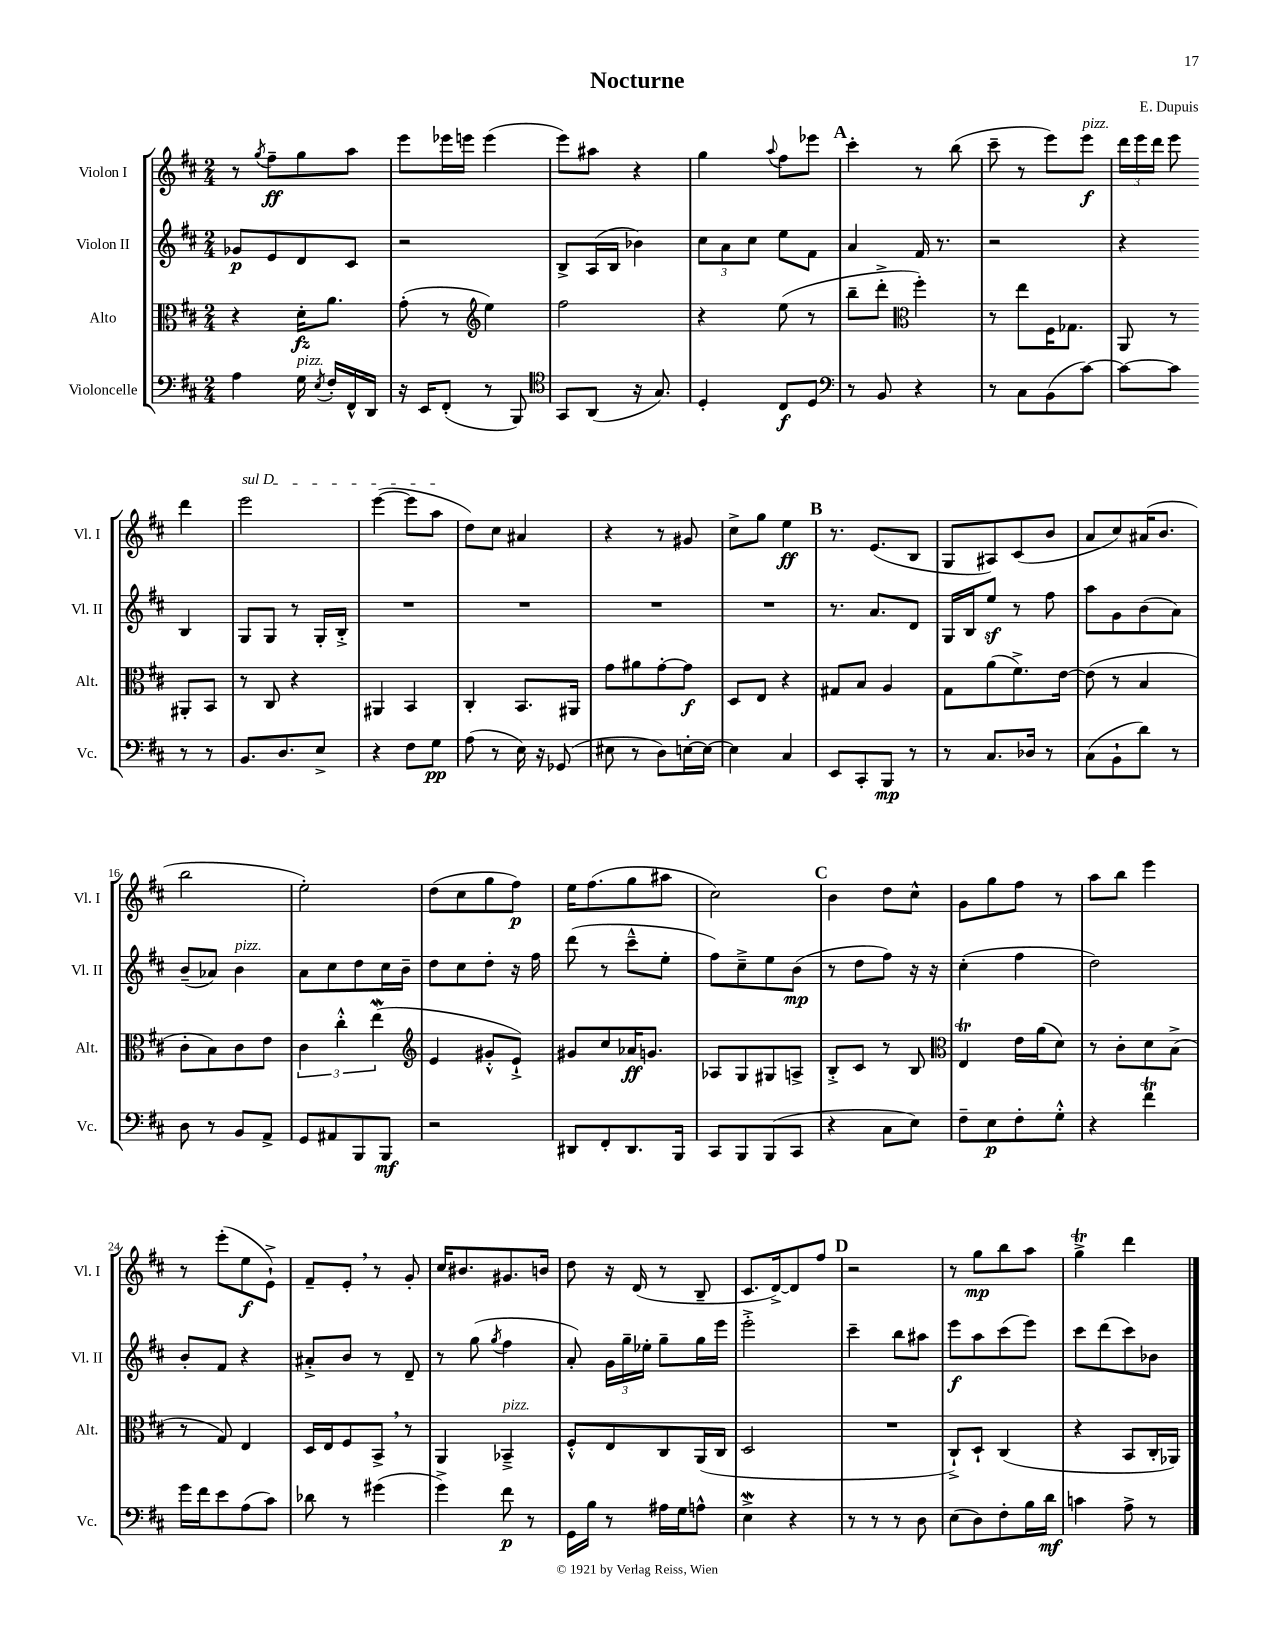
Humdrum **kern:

**kern	**dynam	**kern	**dynam	**kern	**dynam	**kern	**dynam
*part4	*part4	*part3	*part3	*part2	*part2	*part1	*part1
*staff4	*staff4	*staff3	*staff3	*staff2	*staff2	*staff1	*staff1
*I"Violoncelle	*	*I"Alto	*	*I"Violon II	*	*I"Violon I	*
*I'Vc.	*	*I'Alt.	*	*I'Vl. II	*	*I'Vl. I	*
*clefF4	*	*clefC3	*	*clefG2	*	*clefG2	*
*k[f#c#]	*	*k[f#c#]	*	*k[f#c#]	*	*k[f#c#]	*
*M2/4	*	*M2/4	*	*M2/4	*	*M2/4	*
=1	=1	=1	=1	=1	=1	=1	=1
4A\	.	4r	.	8g-X/L	p	8r	.
.	.	.	.	.	.	8qgg/	.
.	.	.	.	8e/	.	8ff#~\L	ff
!LO:TX:a:i:t=pizz.	!	!	!	!	!	!	!
16G\	.	16d'\KL	fz	8d/	.	8gg\	.
8qE/	.	.	.	.	.	.	.
16F#'/LL	.	8.a\J	.	.	.	.	.
16FF#^^/	.	.	.	8c#/J	.	8aa\J	.
16DD/JJ	.	.	.	.	.	.	.
=2	=2	=2	=2	=2	=2	=2	=2
16r	.	(8g'\	.	2r	.	8eee\L	.
16EE/KL	.	.	.	.	.	.	.
(8FF#'/J	.	8r	.	.	.	16eee-X\L	.
.	.	.	.	.	.	16eeen\JJ	.
*	*	*clefG2	*	*	*	*	*
8r	.	4ee\)	.	.	.	(4eee\	.
8BBB/)	.	.	.	.	.	.	.
=3	=3	=3	=3	=3	=3	=3	=3
*clefC4	*	*	*	*	*	*	*
8GG/L	.	2ff#\	.	8B^/L	.	8eee\L)	.
(8AA/J	.	.	.	(16A/L	.	8aa#X\J	.
.	.	.	.	16B/JJ	.	.	.
16r	.	.	.	4b-X\)	.	4r	.
8.G/)	.	.	.	.	.	.	.
=4	=4	=4	=4	=4	=4	=4	=4
4D'/	.	4r	.	12cc#\L	.	4gg\	.
.	.	.	.	12a\	.	.	.
.	.	.	.	12cc#\J	.	.	.
.	.	.	.	.	.	8qqaa/	.
8C#/L	f	(8ee\	.	8ee\L	.	8ff#\L	.
8D/J	.	8r	.	8f#\J	.	8eee-X\J	.
!!LO:REH:place=s1:t=A
=5	=5	=5	=5	=5	=5	=5	=5
*clefF4	*	*	*	*	*	*	*
8r	.	8bb~\L	.	4a/	.	4ccc#'\	.
8BB/	.	8ddd'^\J	.	.	.	.	.
*	*	*clefC3	*	*	*	*	*
4r	.	4ff#'\)	.	16f#/	.	8r	.
.	.	.	.	8.r	.	.	.
.	.	.	.	.	.	(8bb\	.
=6	=6	=6	=6	=6	=6	=6	=6
8r	.	8r	.	2r	.	8ccc#~\	.
8C#\L	.	8ee\L	.	.	.	8r	.
(8BB\	.	16F#\K	.	.	.	8eee\L)	.
.	.	8.G-X\J	.	.	.	.	.
!	!	!	!	!	!	!LO:TX:a:i:t=pizz.	!
[8c#\J)	.	.	.	.	.	8eee\J	f
=7	=7	=7	=7	=7	=7	=7	=7
8c#\L_	.	8AA/	.	4r	.	24ddd\LL	.
.	.	.	.	.	.	24eee\	.
.	.	.	.	.	.	24ddd\JJ	.
8c#\J]	.	8r	.	.	.	8eee\	.
8r	.	8AA#X'/L	.	4B/	.	4ddd\	.
8r	.	8BB/J	.	.	.	.	.
!!LO:LB:g=z
=8	=8	=8	=8	=8	=8	=8	=8
!	!	!	!	!	!	!LO:TX:a:i:t=sul D	!
8.BB/L	.	8r	.	8G/L	.	2eee\	.
.	.	8C#/	.	8G/J	.	.	.
8.D/	.	.	.	.	.	.	.
.	.	4r	.	8r	.	.	.
8E^/J	.	.	.	16G'/LL	.	.	.
.	.	.	.	16B'^/JJ	.	.	.
=9	=9	=9	=9	=9	=9	=9	=9
4r	.	4AA#X/	.	2r	.	([4eee\	.
8F#\L	.	4BB/	.	.	.	8eee\L]	.
8G\J	pp	.	.	.	.	8aa\J	.
=10	=10	=10	=10	=10	=10	=10	=10
(8A\	.	4C#'/	.	2r	.	8dd\L)	.
8r	.	.	.	.	.	8cc#\J	.
16E\)	.	8.BB/L	.	.	.	4a#X/	.
16r	.	.	.	.	.	.	.
(8GG-X/	.	.	.	.	.	.	.
.	.	16AA#X/Jk	.	.	.	.	.
=11	=11	=11	=11	=11	=11	=11	=11
8E#X\	.	8g\L	.	2r	.	4r	.
8r	.	8a#X\	.	.	.	.	.
8D\L)	.	[8g'\	.	.	.	8r	.
[16En'\L	.	8g\J]	f	.	.	8g#X/	.
16E\JJ_	.	.	.	.	.	.	.
=12	=12	=12	=12	=12	=12	=12	=12
4E\]	.	8D/L	.	2r	.	8cc#^\L	.
.	.	8E/J	.	.	.	8gg\J	.
4C#/	.	4r	.	.	.	4ee\	ff
!!LO:REH:place=s1:t=B
=13	=13	=13	=13	=13	=13	=13	=13
8EE/L	.	8G#X/L	.	8.r	.	8.r	.
8CC#'/	.	8B/J	.	.	.	.	.
.	.	.	.	8.a/L	.	(8.e/L	.
8BBB/J	mp	4A/	.	.	.	.	.
8r	.	.	.	8d/J	.	8B/J	.
=14	=14	=14	=14	=14	=14	=14	=14
8r	.	8G\L	.	16G/LL	.	8G/L	.
.	.	.	.	16B/J	.	.	.
8.C#/L	.	(8a\	.	8eez/J	.	8A#X/)	.
.	.	8.f#^\)	.	8r	.	(8c#/	.
16D-X/Jk	.	.	.	.	.	.	.
8r	.	.	.	8ff#\	.	8b/J	.
.	.	[16e\Jk	.	.	.	.	.
=15	=15	=15	=15	=15	=15	=15	=15
(8C#\L	.	(8e\]	.	8aa\L	.	8a/L	.
8BB`\	.	8r	.	8g\	.	8cc#/)	.
8d\J)	.	4B/	.	(8b\	.	(16a#X/K	.
.	.	.	.	.	.	8.b/J	.
8r	.	.	.	8a\J)	.	.	.
!!LO:LB:g=z
=16	=16	=16	=16	=16	=16	=16	=16
8D\	.	8c#'\L	.	(8b~/L	.	2bb\	.
8r	.	8B\)	.	8a-X/J)	.	.	.
!	!	!	!	!LO:TX:a:i:t=pizz.	!	!	!
8BB/L	.	8c#\	.	4b\	.	.	.
8AA^/J	.	8e\J	.	.	.	.	.
=17	=17	=17	=17	=17	=17	=17	=17
8GG/L	.	6c#\	.	8a\L	.	2ee'\)	.
8AA#X/	.	.	.	8cc#\	.	.	.
.	.	6cc#'^^\	.	.	.	.	.
8BBB/	.	.	.	8dd\	.	.	.
.	.	(6eeW\	.	.	.	.	.
8BBB/J	mf	.	.	16cc#\L	.	.	.
.	.	.	.	16b~\JJ	.	.	.
=18	=18	=18	=18	=18	=18	=18	=18
*	*	*clefG2	*	*	*	*	*
2r	.	4e/	.	8dd\L	.	(8dd\L	.
.	.	.	.	8cc#\	.	8cc#\	.
.	.	8g#X'^^/L	.	8dd'\J	.	8gg\	.
.	.	8e`^/J)	.	16r	.	8ff#\J)	p
.	.	.	.	16ff#\	.	.	.
=19	=19	=19	=19	=19	=19	=19	=19
8DD#X/L	.	8g#X/L	.	(8ddd\	.	16ee\KL	.
.	.	.	.	.	.	(8.ff#\	.
8FF#'/	.	8cc#/	.	8r	.	.	.
8.DD#/	.	16a-X/K	ff	8ccc#~^^\L	.	8gg\	.
.	.	8.gn/J	.	.	.	.	.
.	.	.	.	8ee'\J	.	8aa#X\J	.
16BBB/Jk	.	.	.	.	.	.	.
=20	=20	=20	=20	=20	=20	=20	=20
8CC#/L	.	8A-X/L	.	8ff#\L)	.	2cc#\)	.
8BBB/	.	8G/	.	8cc#~^\	.	.	.
(8BBB/	.	8G#X/	.	8ee\	.	.	.
8CC#/J	.	8An^/J	.	(8b\J	mp	.	.
!!LO:REH:place=s1:t=C
=21	=21	=21	=21	=21	=21	=21	=21
4r	.	8B'^/L	.	8r	.	4b\	.
.	.	8c#/J	.	8dd\L	.	.	.
8C#\L	.	8r	.	8ff#\J)	.	8dd\L	.
8E\J)	.	8B/	.	16r	.	8cc#^^\J	.
.	.	.	.	16r	.	.	.
=22	=22	=22	=22	=22	=22	=22	=22
*	*	*clefC3	*	*	*	*	*
8F#~\L	.	4ET/	.	(4cc#'\	.	8g\L	.
8E\	p	.	.	.	.	8gg\	.
8F#'\	.	16e\LL	.	4ff#\	.	8ff#\J	.
.	.	(16a\J	.	.	.	.	.
8G'^^\J	.	8d\J)	.	.	.	8r	.
=23	=23	=23	=23	=23	=23	=23	=23
4r	.	8r	.	2dd\)	.	8aa\L	.
.	.	8c#'\L	.	.	.	8bb\J	.
4f#t\	.	8d\	.	.	.	4eee\	.
.	.	(8B^\J	.	.	.	.	.
!!LO:LB:g=z
=24	=24	=24	=24	=24	=24	=24	=24
16g\LL	.	8r	.	8b'/L	.	8r	.
16f#\J	.	.	.	.	.	.	.
8e\	.	8G/)	.	8f#/J	.	(8eee'\L	.
(8A\	.	4E/	.	4r	.	8ee\	f
8c#\J)	.	.	.	.	.	8e`^\J)	.
=25	=25	=25	=25	=25	=25	=25	=25
8d-X\	.	16D/LL	.	8a#X'^/L	.	8f#~/L	.
.	.	16E/J	.	.	.	.	.
8r	.	8F#/	.	8b/J	.	8e',/J	.
(4g#X\	.	8BB^,/J	.	8r	.	8r	.
.	.	8r	.	8d~/	.	8g'/	.
=26	=26	=26	=26	=26	=26	=26	=26
4g^\)	.	4AA/	.	8r	.	16cc#/KL	.
.	.	.	.	.	.	8.b#X/	.
.	.	.	.	(8gg\	.	.	.
.	.	.	.	8qgg/	.	.	.
!	!	!LO:TX:a:i:t=pizz.	!	!	!	!	!
8f#\	p	4BB-X~^/	.	4ff#\	.	8.g#X/	.
8r	.	.	.	.	.	.	.
.	.	.	.	.	.	16bn/Jk	.
=27	=27	=27	=27	=27	=27	=27	=27
16GG\LL	.	8F#'^^/L	.	8a'/)	.	8dd\	.
16B\JJ	.	.	.	.	.	.	.
8r	.	8E/	.	24g\LL	.	16r	.
.	.	.	.	24gg~\	.	.	.
.	.	.	.	.	.	(16d/	.
.	.	.	.	24ee-X'\JJ	.	.	.
16A#X\LL	.	8C#/	.	8gg~\L	.	8r	.
16G\J	.	.	.	.	.	.	.
8An^^\J	.	(16AA/L	.	16gg\L	.	8B~/	.
.	.	16C#/JJ	.	16eee\JJ	.	.	.
=28	=28	=28	=28	=28	=28	=28	=28
4EW^\	.	2D/	.	2eee'^\	.	8.c#/L	.
.	.	.	.	.	.	[16d^/k)	.
4r	.	.	.	.	.	8d/]	.
.	.	.	.	.	.	8ff#/J	.
!!LO:REH:place=s1:t=D
=29	=29	=29	=29	=29	=29	=29	=29
8r	.	2r	.	4ccc#~\	.	2r	.
8r	.	.	.	.	.	.	.
8r	.	.	.	8bb\L	.	.	.
8D\	.	.	.	8aa#X\J	.	.	.
=30	=30	=30	=30	=30	=30	=30	=30
(8E\L	.	8C#`^/L)	.	8eee\L	f	8r	.
8D\)	.	8D`/J	.	8aa\	.	8gg\L	mp
8F#'\	.	(4C#/	.	(8ccc#\	.	8bb\	.
16B\L	.	.	.	8eee\J)	.	8aa\J	.
16d\JJ	mf	.	.	.	.	.	.
=31	=31	=31	=31	=31	=31	=31	=31
4cn\	.	4r	.	8ccc#\L	.	4ggT^\	.
.	.	.	.	(8ddd\	.	.	.
8A^\	.	8BB/L	.	8ccc#\)	.	4ddd\	.
8r	.	16C#'/L	.	8b-X\J	.	.	.
.	.	16AA-X/JJ)	.	.	.	.	.
==	==	==	==	==	==	==	==
*-	*-	*-	*-	*-	*-	*-	*-
